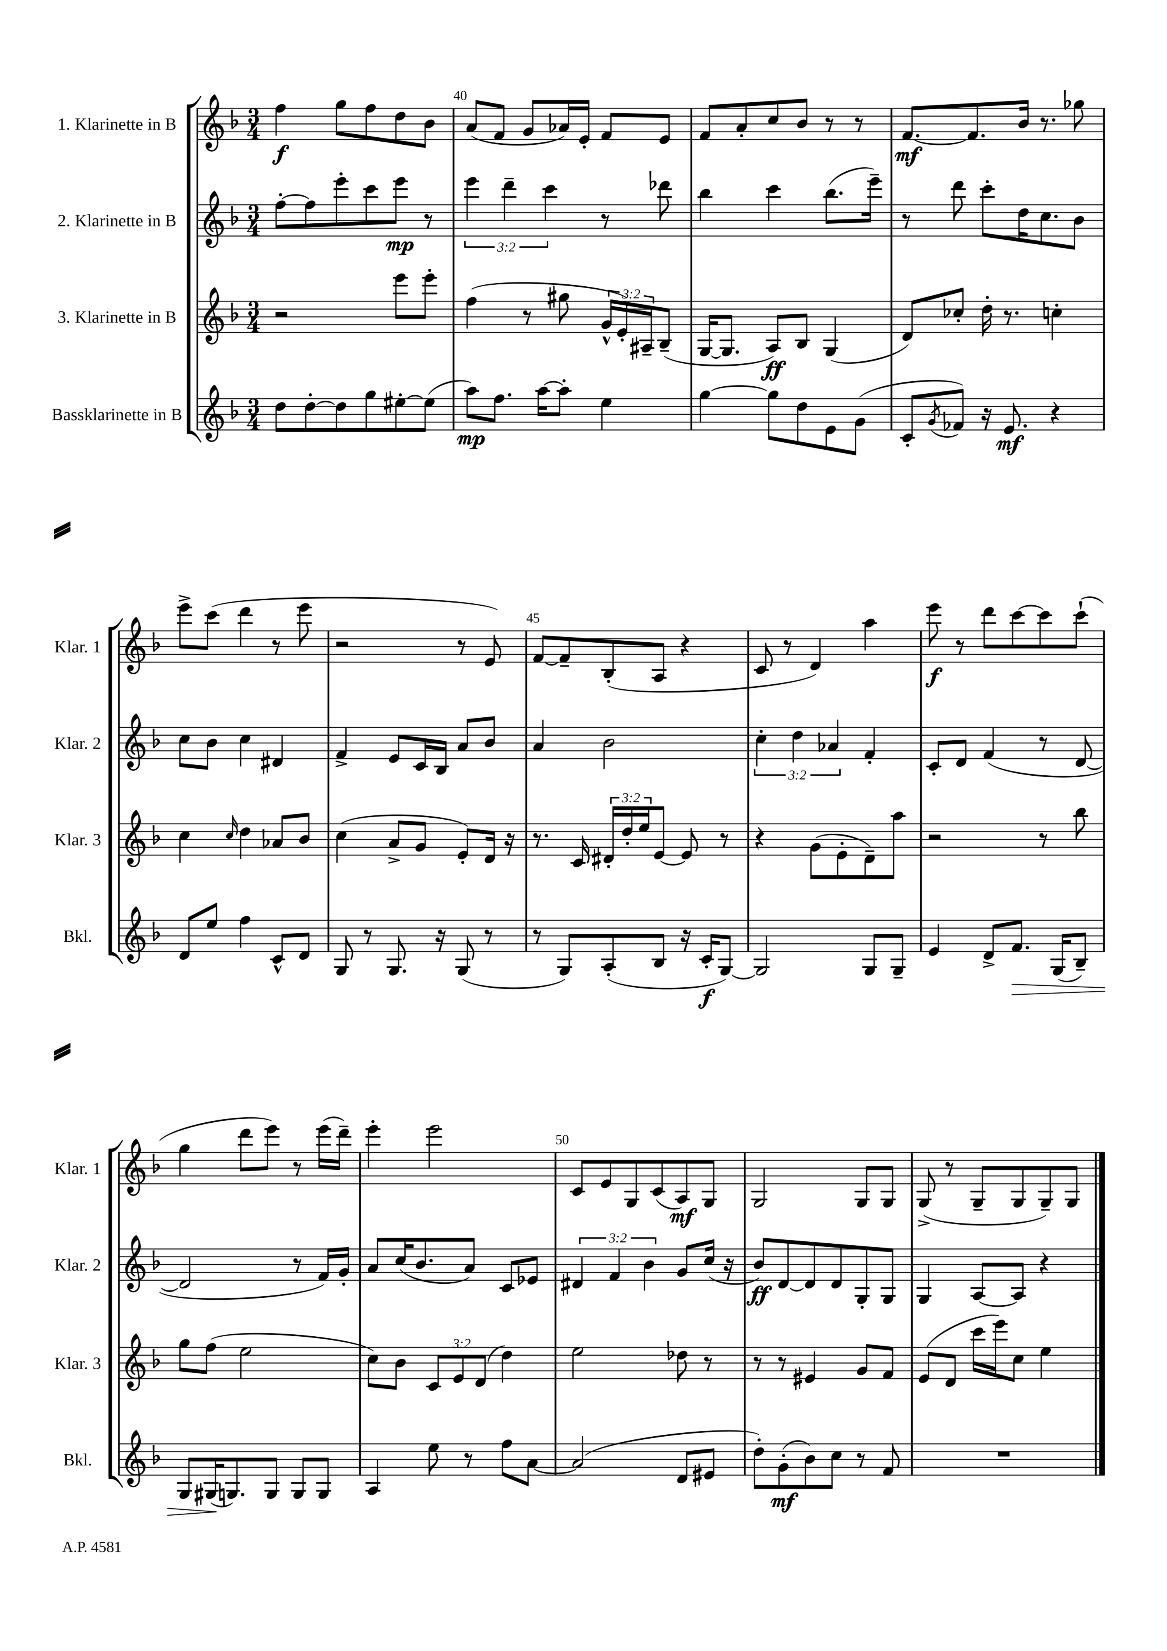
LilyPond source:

<<
\new StaffGroup <<
\new Staff = "s0" \with { instrumentName = "1. Klarinette in B" shortInstrumentName = "Klar. 1" } {
    \clef treble \key f \major \numericTimeSignature \time 3/4
    f''4\f g''8 f''8 d''8 bes'8 |
    a'8( f'8 g'8 aes'16) e'16-. f'8 e'8 |
    f'8 a'8-. c''8 bes'8 r8 r8 |
    f'8.~\mf f'8. bes'16 r8. ges''8 |
    e'''8-> c'''8( d'''4 r8 e'''8 |
    r2 r8 e'8) |
    f'8~ f'8-- bes8-.( a8 r4 |
    c'8 r8 d'4) a''4 |
    e'''8\f r8 d'''8 c'''8~ c'''8 c'''8-!( |
    g''4 d'''8 e'''8) r8 e'''16( d'''16--) |
    e'''4-. e'''2 |
    c'8 e'8 g8 c'8( a8\mf) g8 |
    g2 g8 g8 |
    g8->( r8 g8-- g8 g8--) g8 \bar "|." |
}
\new Staff = "s1" \with { instrumentName = "2. Klarinette in B" shortInstrumentName = "Klar. 2" } {
    \clef treble \key f \major \numericTimeSignature \time 3/4 \override Staff.TupletNumber.text = #tuplet-number::calc-fraction-text
    f''8~-. f''8 e'''8-. c'''8 e'''8\mp r8 |
    \tuplet 3/2 { e'''4 d'''4-- c'''4 } r8 des'''8 |
    bes''4 c'''4 bes''8.( e'''16--) |
    r8 d'''8 c'''8-. d''16 c''8. bes'8 |
    c''8 bes'8 c''4 dis'4 |
    f'4-> e'8 c'16 bes16 a'8 bes'8 |
    a'4 bes'2 |
    \tuplet 3/2 { c''4-. d''4 aes'4 } f'4-. |
    c'8-. d'8 f'4( r8 d'8~ |
    d'2 r8 f'16) g'16-. |
    a'8 c''16( bes'8. a'8) c'8 ees'8 |
    \tuplet 3/2 { dis'4 f'4 bes'4 } g'8 c''16( r16 |
    bes'8\ff) d'8~ d'8 d'8 g8-. g8 |
    g4 a8~ a8 r4 \bar "|." |
}
\new Staff = "s2" \with { instrumentName = "3. Klarinette in B" shortInstrumentName = "Klar. 3" } {
    \clef treble \key f \major \numericTimeSignature \time 3/4 \override Staff.TupletNumber.text = #tuplet-number::calc-fraction-text
    r2 e'''8 e'''8-. |
    f''4( r8 gis''8 \tuplet 3/2 { g'16-^ e'16-.) ais16-- } bes8--( |
    g16~ g8. a8\ff) bes8 g4( |
    d'8) ces''8-. d''16-. r8. c''4-. |
    c''4 \grace { c''16 } d''4 aes'8 bes'8 |
    c''4( a'8-> g'8 e'8-.) d'16 r16 |
    r8. c'16 \tuplet 3/2 { dis'16-. d''16-. e''16 } e'8~ e'8 r8 |
    r4 g'8( e'8-. d'8--) a''8 |
    r2 r8 bes''8 |
    g''8 f''8( e''2 |
    c''8) bes'8 \tuplet 3/2 { c'8 e'8 d'8( } d''4) |
    e''2 des''8 r8 |
    r8 r8 eis'4 g'8 f'8 |
    e'8( d'8 c'''16 e'''16) c''8 e''4 \bar "|." |
}
\new Staff = "s3" \with { instrumentName = "Bassklarinette in B" shortInstrumentName = "Bkl." } {
    \clef treble \key f \major \numericTimeSignature \time 3/4
    d''8 d''8~-. d''8 g''8 eis''8~-. eis''8( |
    a''8\mp) f''8. a''16~ a''8-. e''4 |
    g''4~ g''8 d''8 e'8 g'8( |
    c'8-. \acciaccatura { g'8 } fes'8) r16 e'8.\mf r4 |
    d'8 e''8 f''4 c'8-^ d'8 |
    g8 r8 g8. r16 g8( r8 |
    r8 g8) a8-.( bes8 r16 c'16-.\f g8~) |
    g2 g8 g8-- |
    e'4 d'8-> f'8.\> g16( bes8--) |
    g8 gis16\!( g8.) g8 g8 g8 |
    a4 e''8 r8 f''8 a'8~ |
    a'2( d'8 eis'8 |
    d''8-.) g'8-.\mf( bes'8) c''8 r8 f'8 |
    R2. \bar "|." |
}
>>
>>
\layout { \context { \Score currentBarNumber = #39 \override BarNumber.break-visibility = ##(#f #t #t) barNumberVisibility = #(every-nth-bar-number-visible 5) } }
